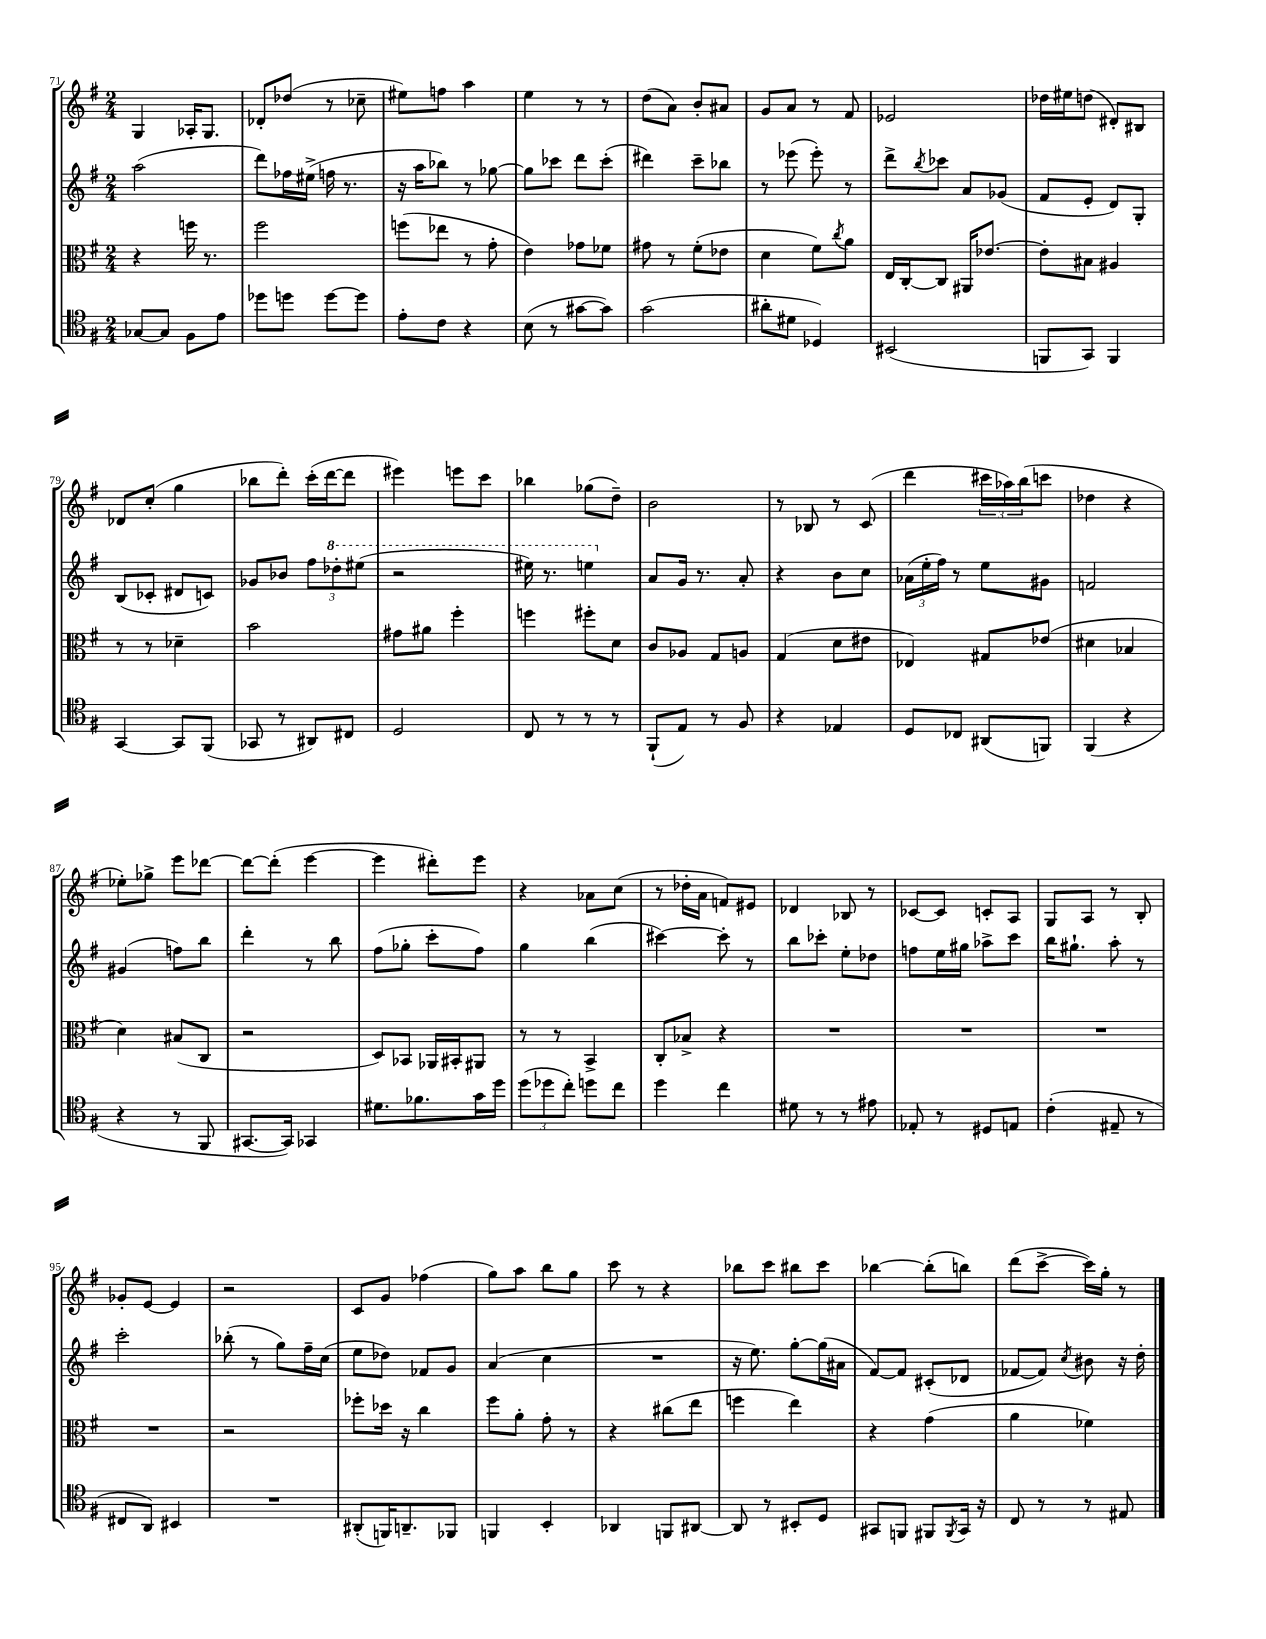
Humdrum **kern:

**kern	**kern	**kern	**kern
*staff4	*staff3	*staff2	*staff1
*clefC4	*clefC3	*clefG2	*clefG2
*k[f#]	*k[f#]	*k[f#]	*k[f#]
*M2/4	*M2/4	*M2/4	*M2/4
[8G-/L	4r	(2aa\	4G/
8G-/]J	.	.	.
8F#\L	16ff\	.	16A-'/LK
.	8.r	.	8.G/J
8e\J	.	.	.
=	=	=	=
8dd-\L	2ff#\	8ddd\L)	8d-'/L
8dd\J	.	16ff-\L	(8dd-/J
.	.	(16ee#^\JJ	.
[8dd\L	.	16ff\	8r
.	.	8.r	.
8dd\]J	.	.	8cc-~\
=	=	=	=
8e'\L	(8ff\L	16r	8ee#\L)
.	.	16aa\LK	.
8c\J	8ee-\J	8bb-\J)	8ff\J
4r	8r	8r	4aa\
.	8g'\	[8gg-\	.
=	=	=	=
(8B\	4e\)	8gg-\]L	4ee\
8r	.	8ccc-\J	.
[8g#\L	8g-\L	8ddd\L	8r
8g#\]J)	8f-\J	(8ccc-'\J	8r
=	=	=	=
(2g\	8g#\	4ddd#\)	(8dd\L
.	8r	.	8a\J)
.	(8f#'\L	8ccc~\L	8b'/L
.	8e-\J	8bb-\J	8a#/J
=	=	=	=
8a#'\L	4d\	8r	8g/L
8d#\J	.	(8eee-\	8a/J
4D-/)	8f#\L)	8eee-'\)	8r
.	8qcc/	.	.
.	8a\J	8r	8f#/
=	=	=	=
(2BB#/	16E/LL	8ddd^\L	2e-/
.	[16C'/J	.	.
.	.	8qbb/	.
.	8C/]J	8ccc-\J	.
.	16AA#/LK	8a/L	.
.	[8.e-/J	.	.
.	.	(8g-/J	.
=	=	=	=
8FF/L	8e-'\]L	8f#/L	16dd-\LL
.	.	.	16ee#\J
8GG/J)	8B#\J	8e'/J	(8dd\J
4FF/	4A#/	8d/L)	8d#'/L)
.	.	8G'/J	8B#/J
=	=	=	=
[4GG/	8r	(8B/L	8d-/L
.	8r	8c-'/J	(8cc'/J
8GG/]L	4d-~\	8d#/L	4gg\
(8FF#/J	.	8c/J)	.
=	=	=	=
8GG-/	2b\	8g-/L	8bb-\L
8r	.	8b-/J	8ddd'\J)
8AA#/L)	.	12ff#\L	(16ccc'\LL
.	.	.	[16ddd\J
.	.	12ddd-'\	.
8C#/J	.	.	8ddd\]J
.	.	(12eee#\J	.
=	=	=	=
2D/	8g#\L	2r	4eee#\)
.	8a#\J	.	.
.	4ff#'\	.	8eee\L
.	.	.	8ccc\J
=	=	=	=
8C/	4ff\	16eee#\)	4bb-\
.	.	8.r	.
8r	.	.	.
8r	8ff#'\L	4eee\	(8gg-\L
8r	8d\J	.	8dd~\J)
=	=	=	=
(8FF#`/L	8c/L	8a/L	2b\
8E/J)	8A-/J	16g/Jk	.
.	.	8.r	.
8r	8G/L	.	.
8F#/	8A/J	8a'/	.
=	=	=	=
4r	(4G/	4r	8r
.	.	.	8B-/
4E-/	8d\L	8b\L	8r
.	8e#\J	8cc\J	(8c/
=	=	=	=
8D/L	4E-/)	(24a-\LL	4ddd\
.	.	24ee'\	.
.	.	24ff#\JJ)	.
8C-/J	.	8r	.
(8AA#/L	8G#/L	8ee\L	24ccc#\LL
.	.	.	24aa-\)
.	.	.	(24bb\J
8FF/J)	(8e-/J	8g#\J	8ccc\J
=	=	=	=
(4FF#/	4d#\	2f/	4dd-\
4r	4B-/	.	4r
=	=	=	=
4r	4d\)	(4g#/	8ee-'\L)
.	.	.	8gg-^\J
8r	(8B#/L	8ff\L)	8eee\L
8FF#/	8C/J	8bb\J	[8ddd-\J
=	=	=	=
[8.GG#/L	2r	4ddd'\	8ddd-\_L
.	.	.	(8ddd-'\]J
16GG#/]Jk)	.	.	.
4GG-/	.	8r	[4eee\
.	.	8bb\	.
=	=	=	=
8.d#\L	8D/L)	(8ff#\L	4eee\]
.	8BB-/J	8gg-'\J	.
8.f-\	.	.	.
.	16AA-/LL	8ccc'\L	8ddd#'\L)
.	16BB#'/J	.	.
16g\L	8AA#/J	8ff#\J)	8eee\J
16dd\JJ	.	.	.
=	=	=	=
(12dd\L	8r	4gg\	4r
12dd-\	.	.	.
.	8r	.	.
12cc'\J)	.	.	.
8dd\L	4BB^/	(4bb\	8a-\L
8cc\J	.	.	(8cc\J
=	=	=	=
4dd\	8C'/L	[4ccc#\)	8r
.	8B-^/J	.	16dd-'\LL
.	.	.	16a\JJ
4cc\	4r	8ccc#'\]	8f/L)
.	.	8r	8e#/J
=	=	=	=
8d#\	2r	8bb\L	4d-/
8r	.	8ccc-'\J	.
8r	.	8ee'\L	8B-/
8e#\	.	8dd-\J	8r
=	=	=	=
8E-'/	2r	8ff\L	[8c-/L
8r	.	16ee\L	8c-/]J
.	.	16gg#\JJ	.
8D#/L	.	8aa-^\L	8c'/L
8E/J	.	8ccc\J	8A/J
=	=	=	=
(4c'\	2r	16bb\LK	8G/L
.	.	8.gg#`\J	.
.	.	.	8A/J
8E#~/	.	8aa'\	8r
8r	.	8r	8B'/
=	=	=	=
8C#/L	2r	2ccc'\	8g-'/L
8AA/J)	.	.	[8e/J
4BB#/	.	.	4e/]
=	=	=	=
2r	2r	(8bb-'\	2r
.	.	8r	.
.	.	8gg\L)	.
.	.	16ff#~\L	.
.	.	(16cc\JJ	.
=	=	=	=
(8AA#'/L	8ff-'\L	8ee\L	8c/L
16FF/K)	16dd-\Jk	8dd-\J)	8g/J
8.AA~/	16r	.	.
.	4cc\	8f-/L	(4ff-\
8FF-/J	.	8g/J	.
=	=	=	=
4FF/	8ff#\L	(4a/	8gg\L)
.	8a'\J	.	8aa\J
4BB'/	8g'\	4cc\	8bb\L
.	8r	.	8gg\J
=	=	=	=
4AA-/	4r	2r	8ccc\
.	.	.	8r
8FF/L	(8cc#\L	.	4r
[8AA#/J	8ee\J	.	.
=	=	=	=
8AA#/]	4ff\	16r	8bb-\L
.	.	8.ee\)	.
8r	.	.	8ccc\J
8BB#'/L	4ee\)	[8gg'\L	8bb#\L
8D/J	.	(16gg\]L	8ccc\J
.	.	16a#\JJ	.
=	=	=	=
8GG#/L	4r	[8f#/L)	[4bb-\
8FF/J	.	8f#/]J	.
8FF#/L	(4g\	(8c#'/L	(8bb-'\]L
8qFF#/	.	.	.
16GG#/Jk	.	8d-/J	8bb\J)
16r	.	.	.
=	=	=	=
8C/	4a\	[8f-/L	(8ddd\L
8r	.	8f-/]J)	[8ccc^\J
.	.	8qcc/	.
8r	4f-\)	8b#\	16ccc\]LL)
.	.	.	16gg'\JJ
8E#/	.	16r	8r
.	.	16dd'\	.
==	==	==	==
*-	*-	*-	*-
